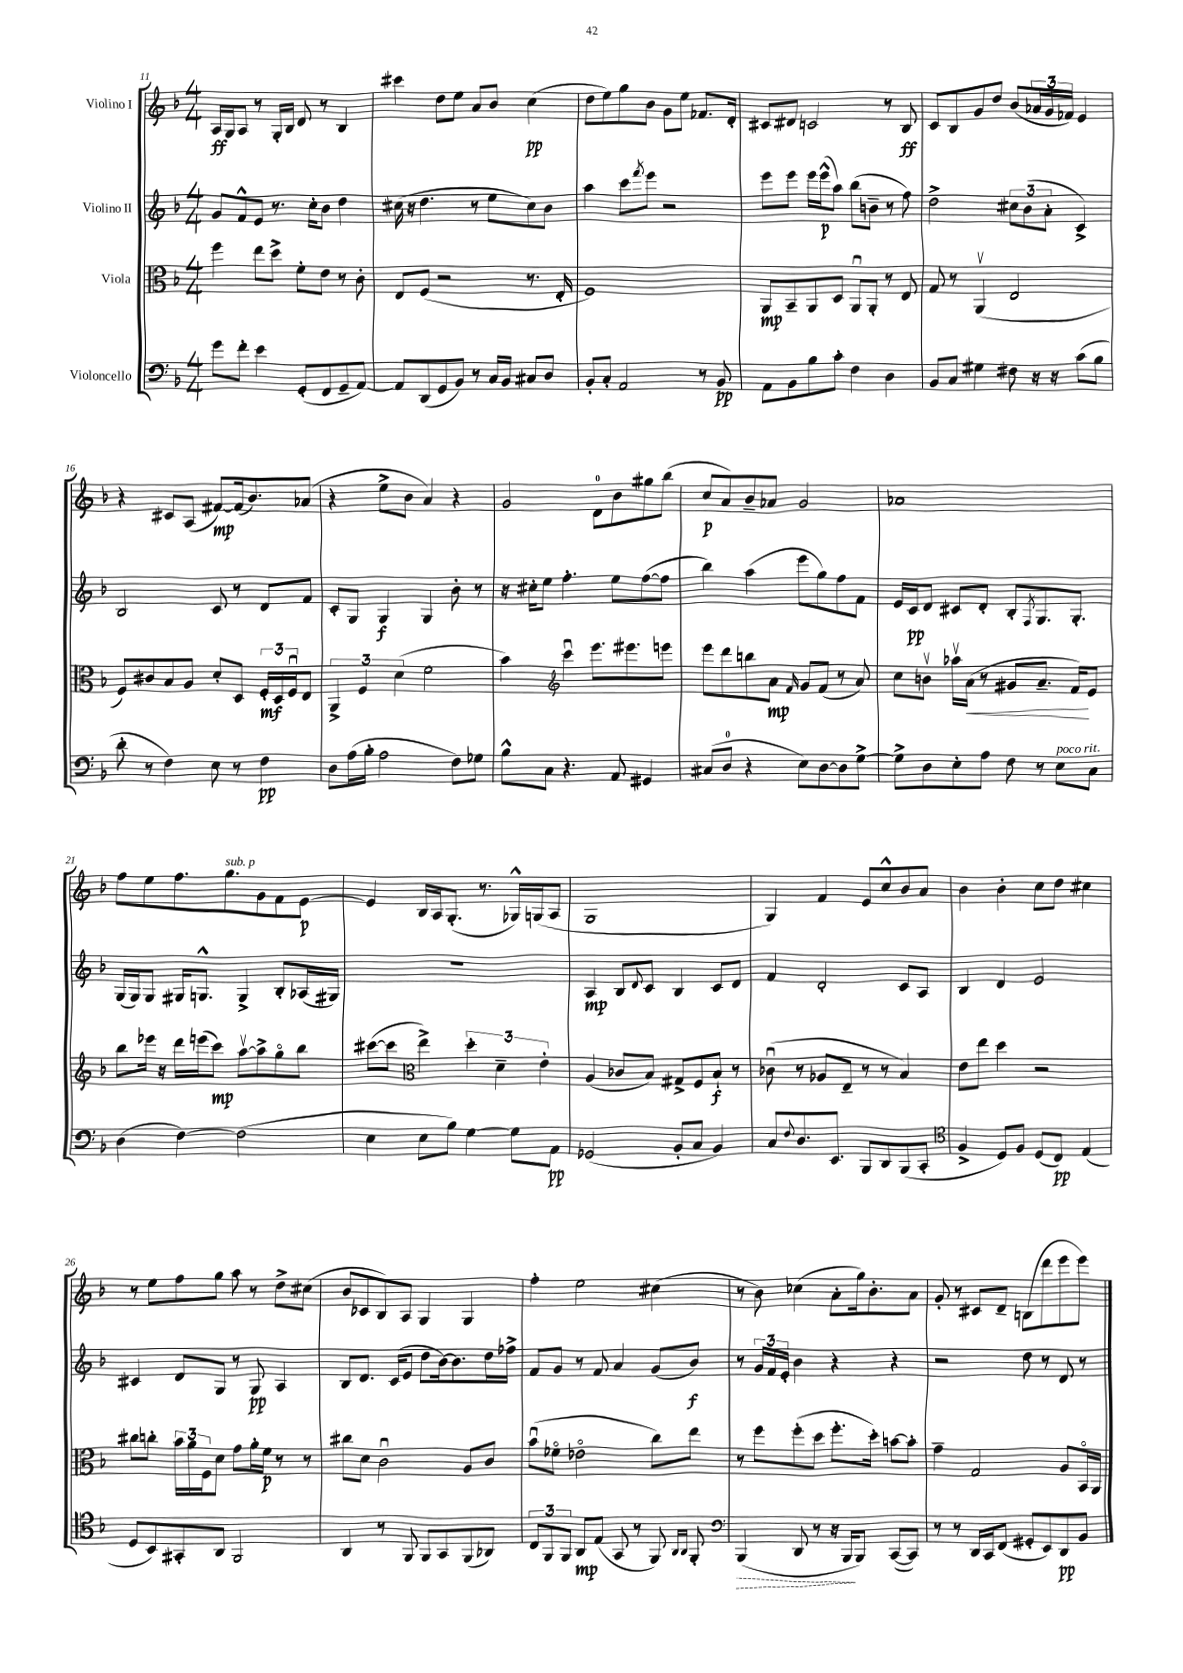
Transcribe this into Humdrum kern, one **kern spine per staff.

**kern	**kern	**kern	**kern
*staff4	*staff3	*staff2	*staff1
*clefF4	*clefC3	*clefG2	*clefG2
*k[b-]	*k[b-]	*k[b-]	*k[b-]
*M4/4	*M4/4	*M4/4	*M4/4
8g\L	4ff\	8g/L	16A/LL
.	.	.	16G/J
8f'\J	.	8f^^/	8A/J
4e\	8ee\L	8e/J	8r
.	8dd^\J	8.r	16G'/LL
.	.	.	16B-/JJ
(8GG'/L	8f'\L	.	8d/
.	.	16cc'\LK	.
8FF/	8e\J	8b-\J	8r
8GG~/	8r	4dd\	4B-/
[8AA/J)	8c'\	.	.
=	=	=	=
8AA/]L	8E/L	(16cc#\	4ccc#\
.	.	16r	.
(8DD/	(8F/J	4.dd\	.
8GG/	2r	.	8dd\L
8BB-/J)	.	.	8ee\J
8r	.	8r	8a/L
16C/LL	.	8ee\L	8b-/J
16BB-/JJ	.	.	.
8C#/L	8.r	8cc#\)	(4cc\
8D/J	.	8b-\J	.
.	16E'/	.	.
=	=	=	=
8BB-'/L	1F)	4aa\	8dd\L
8C'/J	.	.	8ee\)
2AA/	.	8ccc\L	8gg\
.	.	8qfff/	.
.	.	8eee\J	8b-\J
.	.	2r	8g\L
.	.	.	8ee\J
8r	.	.	8.f-/L
8BB-/	.	.	.
.	.	.	16d'/Jk
=	=	=	=
8AA\L	8AA/L	8eee\L	8c#/L
8BB-\	8BB-~/	8eee\J	8d#/J
8B-\	8AA/	16eee\LL	2c/
.	.	(16eee^^\J	.
8c'\J	8D/J	8aa\J)	.
4F\	8AAu/L	(8bb-\L	.
.	8AA'/J	8b~\J	.
4D\	8r	8r	8r
.	8E/	8ff\)	8B-/
=	=	=	=
8BB-/L	8G/	2dd^\	8c/L
8C/J	8r	.	8B-/
4G#\	(4AAv/	.	8g/
.	.	.	8dd/J
8F#\	2E/	12cc#\L	(8b-/L
.	.	(12b-\	.
16r	.	.	24a-/L
.	.	12a'\J	24g/
16r	.	.	.
.	.	.	24f-/JJ)
(8c\L	.	4c^/)	4e/
8B-\J	.	.	.
=	=	=	=
8d'\	8F/L)	2B-/	4r
8r	8c#/	.	.
4F\)	8B-/	.	8c#/L
.	8A/J	.	(8A/J
8E\	8d'/L	8c/	[8f#/L)
8r	8D/J	8r	(16f#/]k
.	.	.	8.b-/)
4F\	24F'/LL	8d/L	.
.	24D/	.	.
.	24Fu/J	.	.
.	8E/J	8f/J	(8a-/J
=	=	=	=
8D\L	6AA^/	8c'/L	4r
(16A\L	.	8G/J	.
.	6F/	.	.
16B-'\JJ	.	.	.
2A\	.	4G/	8ee^\L
.	(6d\	.	.
.	.	.	8b-\J
.	2f\	4G/	4a/)
8F\L)	.	8b-'\	4r
8G-\J	.	8r	.
=	=	=	=
8B-^^\L	4b-\)	16r	2g/
.	.	16cc#'\LK	.
8C\J	.	8ee\J	.
*	*clefG2	*	*
4.r	4cccu\	4.ff'\	.
.	8.eee\L	.	8d\L
8AA/	.	8ee\L	8b-\
.	8.eee#\	.	.
4GG#/	.	([8ff\	8gg#\
.	8eee\J	8ff\]J	(8bb-\J
=	=	=	=
(8C#/L	8eee\L	4bb-\)	8cc/L
8D/J	8ddd\	.	8a/)
4r	8bb\	(4aa\	8b-~/
.	8a\J	.	8a-/J
.	16qqf/	.	.
8E\L)	8g/L	8eee\L	2g/
[8D\	(8f/J	8gg\)	.
8D\]	8r	8ff\	.
[8G^\J	8a/)	8f\J	.
=	=	=	=
8G^\]L	8cc\L	16e/LL	1a-
.	.	16c/J	.
8D\	8bv\J	8d/J	.
8E'\	16aa-v\LL	8c#/L	.
.	(16a\JJ	.	.
8A\J	8r	8d'/J	.
8F\	8g#/L	8B-'/L	.
.	.	8qF/	.
8r	8.a~/J	8.G/	.
8E\L	.	.	.
.	16f/LK)	8.G'/J	.
8C\J	8e/J	.	.
=	=	=	=
(4D\	8bb-\L	(16G/LL	8ff\L
.	.	16G/J)	.
.	16eee-\Jk	8G/J	8ee\
.	16r	.	.
[4F\)	16ddd\LL	16G#/LK	8.ff\
.	(16eee\J	8.G^^/J	.
.	8ccc\J)	.	.
.	.	.	8.gg\
(2F\]	[8aav\L	4G^/	.
.	8aa^\]	.	8g\
.	8ggo\	8B-'/L	8f\
.	8bb-\J	(16A-/L	[8e\J
.	.	16G#/JJ)	.
=	=	=	=
4E\	([8ccc#\L	1r	4e/]
.	8ccc#\]J	.	.
*	*clefC3	*	*
8E\L	4ee^\)	.	16B-/LL
.	.	.	16A/J
8B-\J)	.	.	(8.G'/J
[4G\	6dd'\	.	.
.	.	.	8.r
.	6d~\	.	.
8G\]L	.	.	16G-^^/LL)
.	.	.	(16G/J
.	6e'\	.	.
8AA\J	.	.	8A/J
=	=	=	=
(2GG-/	(4A/	4A/	1G
.	8c-/L	8B-/L	.
.	.	8qqd/	.
.	8B-/J)	8c/J	.
8BB-'/L	8G#^/L	4B-/	.
8C/J	8F/	.	.
4BB-/)	8B-`/J	8c/L	.
.	8r	8d/J	.
=	=	=	=
8C/L	(8c-u\	4f/	4G/)
8qqF/	.	.	.
8.D/	8r	.	.
.	8A-/L	2d'/	4f/
8.EE/J	.	.	.
.	8E~/J	.	.
8BBB-/L	8r	.	8e/L
8DD/	8r	.	8cc^^/
(8BBB-/	4B-/)	8c/L	8b-/
8CC'/J	.	8A/J	8a/J
=	=	=	=
*clefC4	*	*	*
4F^/	8e\L	4B-/	4b-\
.	8ee\J	.	.
8D/L)	4dd\	4d/	4b-'\
8F/J	.	.	.
(8D/L	2r	2e/	8cc\L
8C/J)	.	.	8dd\J
(4E/	.	.	4cc#\
=	=	=	=
8D/L	8cc#\L	4c#/	8r
8BB-/)	8cc'\J	.	8ee\L
8GG#'/	24b-\LL	8d/L	8ff\
.	24a\	.	.
.	24F\J	.	.
8AA/J	8d\J	8G/J	8gg\J
2FF/	8g\L	8r	8aa\
.	16a'\L	8G/	8r
.	16f\JJ	.	.
.	8r	4A/	8dd^\L
.	8r	.	(8cc#\J
=	=	=	=
4AA/	8cc#\L	8B-/L	8b-/L
.	8d\J	8.d/J	8c-/
8r	2cu\	.	8B-/)
.	.	(16c/LK	.
8FF/	.	8e/J	8A/J
8FF/L	.	8dd\L	4G/
8GG/	.	[16b-\k)	.
.	.	8.b-\]	.
(8FF/	8A/L	.	4G/
8AA-/J)	8c/J	16dd\L	.
.	.	16ff-^\JJ	.
=	=	=	=
12C/L	(8b-u\L	8f/L	4ff'\
12FF/	.	.	.
.	8f-o\J	8g/J	.
12FF/J	.	.	.
8AA/L	2e-o\	8r	2ee\
(8E/J	.	8f/	.
8GG/	.	4a/	.
8r	.	.	.
8FF/)	8cc\L)	(8g/L	(4cc#\
16qqAA/LL	.	.	.
16qqAA/JJ	.	.	.
8FF'/	8ee\J	8b-/J)	.
=	=	=	=
*clefF4	*	*	*
(4BBB-/	8r	8r	8r
.	8ff\L	24g/LL	8b-\)
.	.	24f/	.
.	.	24e'/JJ	.
8DD/	(8ff'\	4b-\	(4cc-\
8r	8dd\J	.	.
16r	8.ff'\L	4r	8a'\L
16BBB-/LK	.	.	.
8BBB-/J)	.	.	16gg\k)
.	16dd'\Jk)	.	8.b-'\
([8CC/L	[8b\L	4r	.
8CC/]J)	8b'\]J	.	8a\J
=	=	=	=
8r	4g~\	2r	8g'/
8r	.	.	8r
16DD/LL	2G/	.	8c#/L
16CC/J	.	.	.
(8FF/J	.	.	8d~/J
8GG#'/L	.	8dd\	(8B\L
8EE/)	.	8r	8ddd\
8DD/	8A/L	8d/	8eee\
8BB-/J	16BB-o/L	8r	8eee\J)
.	16AA/JJ	.	.
==	==	==	==
*-	*-	*-	*-
